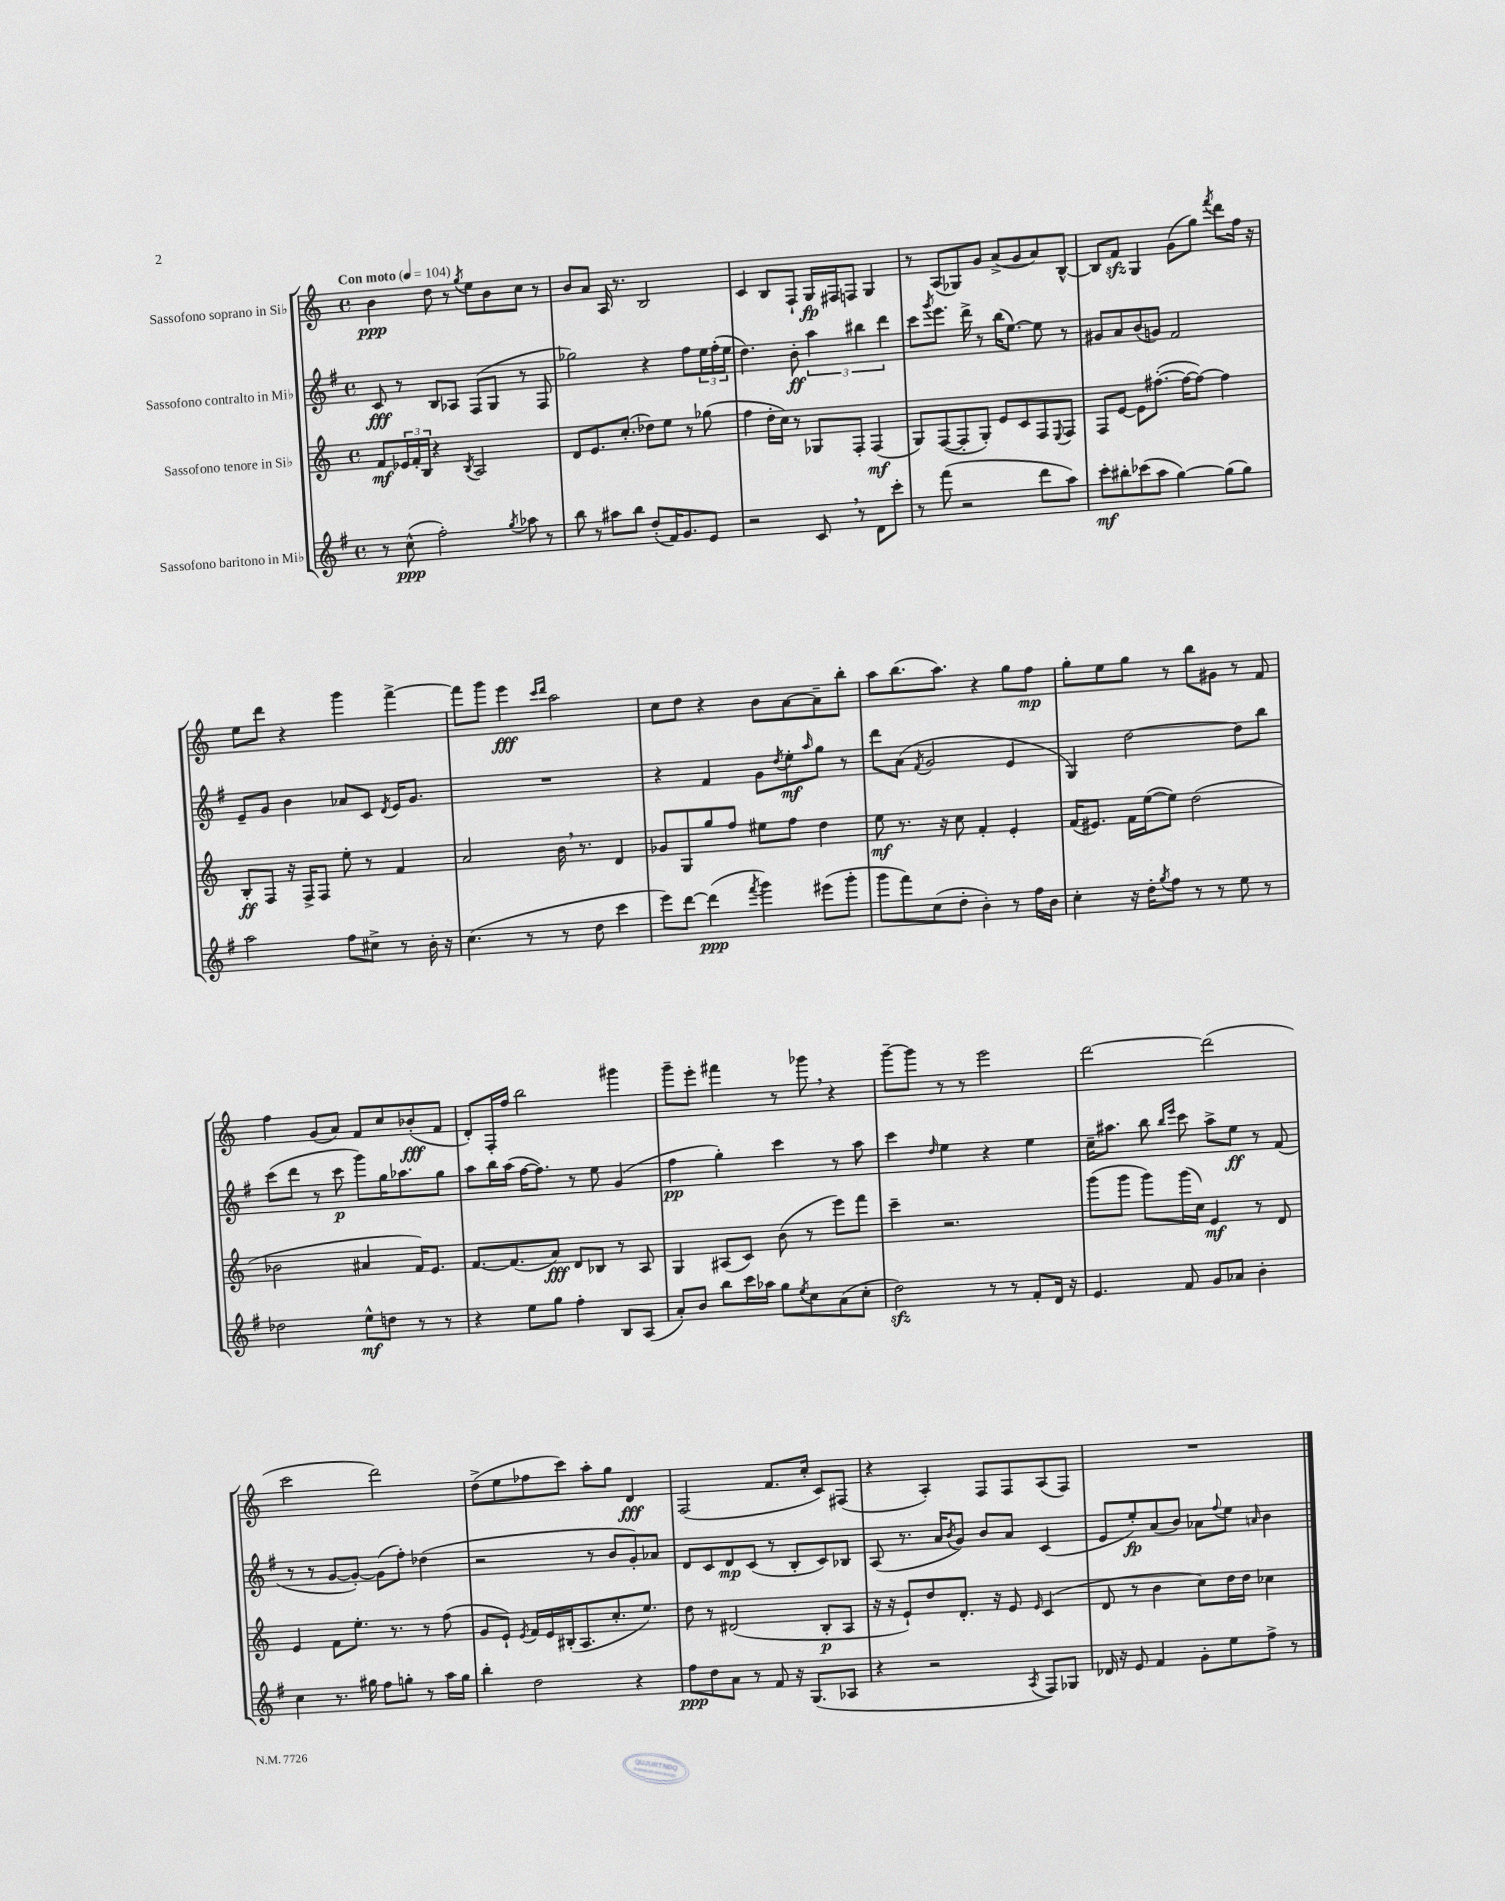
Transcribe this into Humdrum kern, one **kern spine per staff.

**kern	**kern	**kern	**kern
*staff4	*staff3	*staff2	*staff1
*clefG2	*clefG2	*clefG2	*clefG2
*k[f#]	*k[]	*k[f#]	*k[]
*M4/4	*M4/4	*M4/4	*M4/4
*met(c)	*met(c)	*met(c)	*met(c)
*MM104	*MM104	*MM104	*MM104
8r	8f	8c	4b
(8cc^^	24e-	8r	.
.	24f'	.	.
.	24B	.	.
2ff#')	4r	8B	8dd
.	.	8A-	8r
.	8qB	.	8qgg
.	2A	(8F#	8ee
.	.	8G	8b
8qgg	.	.	.
8aa-	.	8r	8cc
8r	.	8F#	8r
=	=	=	=
8bb	8d	2gg-)	8b
8r	8.e	.	8a
8aa#	.	.	16A
.	(8.cc'	.	8.r
8bb	.	.	.
(8dd'	8dd-)	4r	2B
16f#)	8ee	.	.
8.g	.	.	.
.	8r	8ff#	.
8e	(8gg-	24ee	.
.	.	(24ff#'	.
.	.	24ee	.
=	=	=	=
2r	4ff	4.dd)	4c
.	16dd'	.	8B
.	16cc)	.	.
.	8r	8b'	8F`
8c	8G-	6aa	16G
.	.	.	16F#
8r	8F'	.	8F
.	.	6bb#	.
8d	(4F	.	4G
.	.	6ddd	.
8ccc'	.	.	.
=	=	=	=
8r	8G)	8ccc	8r
.	.	8qggg	.
(8fff#	([8F	8.eee	(8A
2r	8F']	.	8G-)
.	.	16ddd^	.
.	8G')	8r	8g
.	8e	(16bb	(8a^
.	.	[8.ee)	.
.	8c	.	8g
8ddd	8F	8ee]	8a)
.	8qqE	.	.
8aa)	8F	8r	[8B^^
=	=	=	=
8ccc'	8F	8g#	8B]
8bb#'	[8e	8a	8f
(8ccc-	8e]	(8b	4G
8aa	([8.ff#'	8g)	.
[4gg)	.	2f#	(8g
.	16ff#_	.	.
.	8ff#_)	.	8gg)
.	.	.	8qfff
(8gg]	4ff#]	.	8ddd
8gg)	.	.	16ff
.	.	.	16r
=	=	=	=
2aa	8B'	8e~	8ee
.	8F	8g	8ddd
.	16r	4b	4r
.	16F^	.	.
.	8F	.	.
8ff#	8ee'	8a-	4ggg
8cc#^	8r	8c	.
.	.	8qd	.
8r	4f	16e	[4fff^
.	.	8.g	.
16b'	.	.	.
16r	.	.	.
=	=	=	=
(4.cc	2a	1r	8fff]
.	.	.	8ggg
.	.	.	4eee
8r	.	.	.
.	.	.	16qqccc
.	.	.	16qqddd
8r	16b	.	2aa
.	8.r	.	.
8dd	.	.	.
4ccc	4d	.	.
=	=	=	=
8eee)	8g-	4r	8cc
[8ddd	8G	.	8dd
(4ddd]	8gg	4f#	4r
.	8ff	.	.
8qfff#	.	.	.
4ggg)	8ee#	8g	8b
.	.	8qdd	.
.	8ff	8ee'	[8a
.	.	16qqaa	.
(8eee#	4dd	8gg	8a~]
8ggg'	.	8r	8bb'
=	=	=	=
8ggg	8ee	8ddd	8aa
8fff#)	8.r	(8a	(8.bb
.	.	8qf#	.
(8cc	.	2g	.
.	16r	.	8.aa)
8dd'	8cc	.	.
4b')	4f'	.	4r
8r	4e'	4e	8gg
16ff#	.	.	8ff
16b	.	.	.
=	=	=	=
4cc'	(16f	4G)	8gg'
.	8.e#)	.	.
.	.	.	8ee
16r	16f	[2dd	8gg
16dd'	([16ee	.	.
8qgg	.	.	.
8ff#	8ee])	.	8r
8r	(2dd	.	8bb
8r	.	.	8g#
8ee	.	8dd]	8r
8r	.	8bb	8f
=	=	=	=
2dd-	2b-	(8ccc	4ff
.	.	8ddd	.
.	.	8r	(8g
.	.	8ccc	8a)
8ee^^	4a#	8ggg)	8f
8dd	.	16gg	8cc
.	.	8.aa-	.
8r	16f)	.	(8b-'
.	8.e	.	.
8r	.	8gg	8f
=	=	=	=
4r	[8.f	8aa	8d')
.	.	16bb	16F'
.	(8.f]	(16aa	16ff
8ee	.	[16ff#	2bb
.	.	8.ff#])	.
8gg	8a)	.	.
4ff#'	8d	8r	.
.	8B-	8ee	.
8B	8r	(4g	4ggg#
(8A	8A	.	.
=	=	=	=
8a')	4G	4ff#	8ggg~
8b	.	.	8eee'
8bb	(8A#	4gg')	4fff#
16ccc	8c)	.	.
16aa-	.	.	.
8gg	(8b	4ccc	8r
8qee	.	.	.
8cc	8r	.	8ggg-
(8a	8eee)	8r	4r
8cc'	8fff	8aa	.
=	=	=	=
2dd)	4ccc~	4ccc	[8ggg~
.	.	.	8ggg]
.	.	16qqdd	.
.	2.r	4ee	8r
.	.	.	8r
8r	.	4r	2eee
8r	.	.	.
8f#'	.	4ee	.
16d	.	.	.
16r	.	.	.
=	=	=	=
4.e	(8ggg	16cc~	[2ddd
.	.	8.aa#	.
.	8ggg	.	.
.	8ggg)	8bb	.
.	.	16qqbb	.
.	.	16qqeee	.
8f#	(16ggg	8ccc	.
.	16cc)	.	.
8g	4e	8aa#^	(2ddd]
8a-	.	8ee	.
4b'	8r	8r	.
.	8d	(8f#	.
=	=	=	=
4cc	4e	8r	2ccc
.	.	8r	.
8.r	8f	[8g	.
.	8.ee'	8g'_)	.
16gg#	.	.	.
8ff#	.	(8g]	2ddd)
.	8.r	.	.
8gg'	.	8ff#')	.
8r	8r	(4dd-	.
16aa	(8ff	.	.
16gg	.	.	.
=	=	=	=
4bb'	8g	2r	(8dd^
.	8e`)	.	8ee
.	8qe	.	.
2dd	16f	.	8ff-
.	16e	.	.
.	(16B#'	.	8ccc)
.	8.A	.	.
.	.	8r	8aa'
.	8.cc'	8b	8gg
4r	.	8g')	4d
.	8.ee)	.	.
.	.	8a-	.
=	=	=	=
8ff#	8dd	8d	(2F
8dd	8r	8c	.
8a	(2d#	8d	.
8r	.	(8c	.
8f#	.	8r	8.f
16r	.	8B'	.
(8.G	.	.	16cc'
.	8B'	8c)	8c)
8A-	8A	8B-	(8F#
=	=	=	=
4r	16r	(8A	4r
.	16r	.	.
.	8e`)	8.r	.
2r	8dd	.	4A')
.	.	16a	.
.	.	8qb	.
.	8.d'	8g)	.
.	.	8b	8F
.	16r	.	.
.	8e	8a	8F
8qA	16qqe	.	.
8F#)	(4c	(4c	(8A
8G-	.	.	8F)
=	=	=	=
16d-	8d	8e	1r
16r	.	.	.
8e	8r	8ee')	.
4f#	4b	(8a	.
.	.	8b)	.
8g'	8cc)	8a-	.
.	.	8qqff#	.
8ee	16dd	8ee	.
.	16dd	.	.
.	.	16qqa	.
8ff#^	4cc-	4b	.
8r	.	.	.
==	==	==	==
*-	*-	*-	*-
